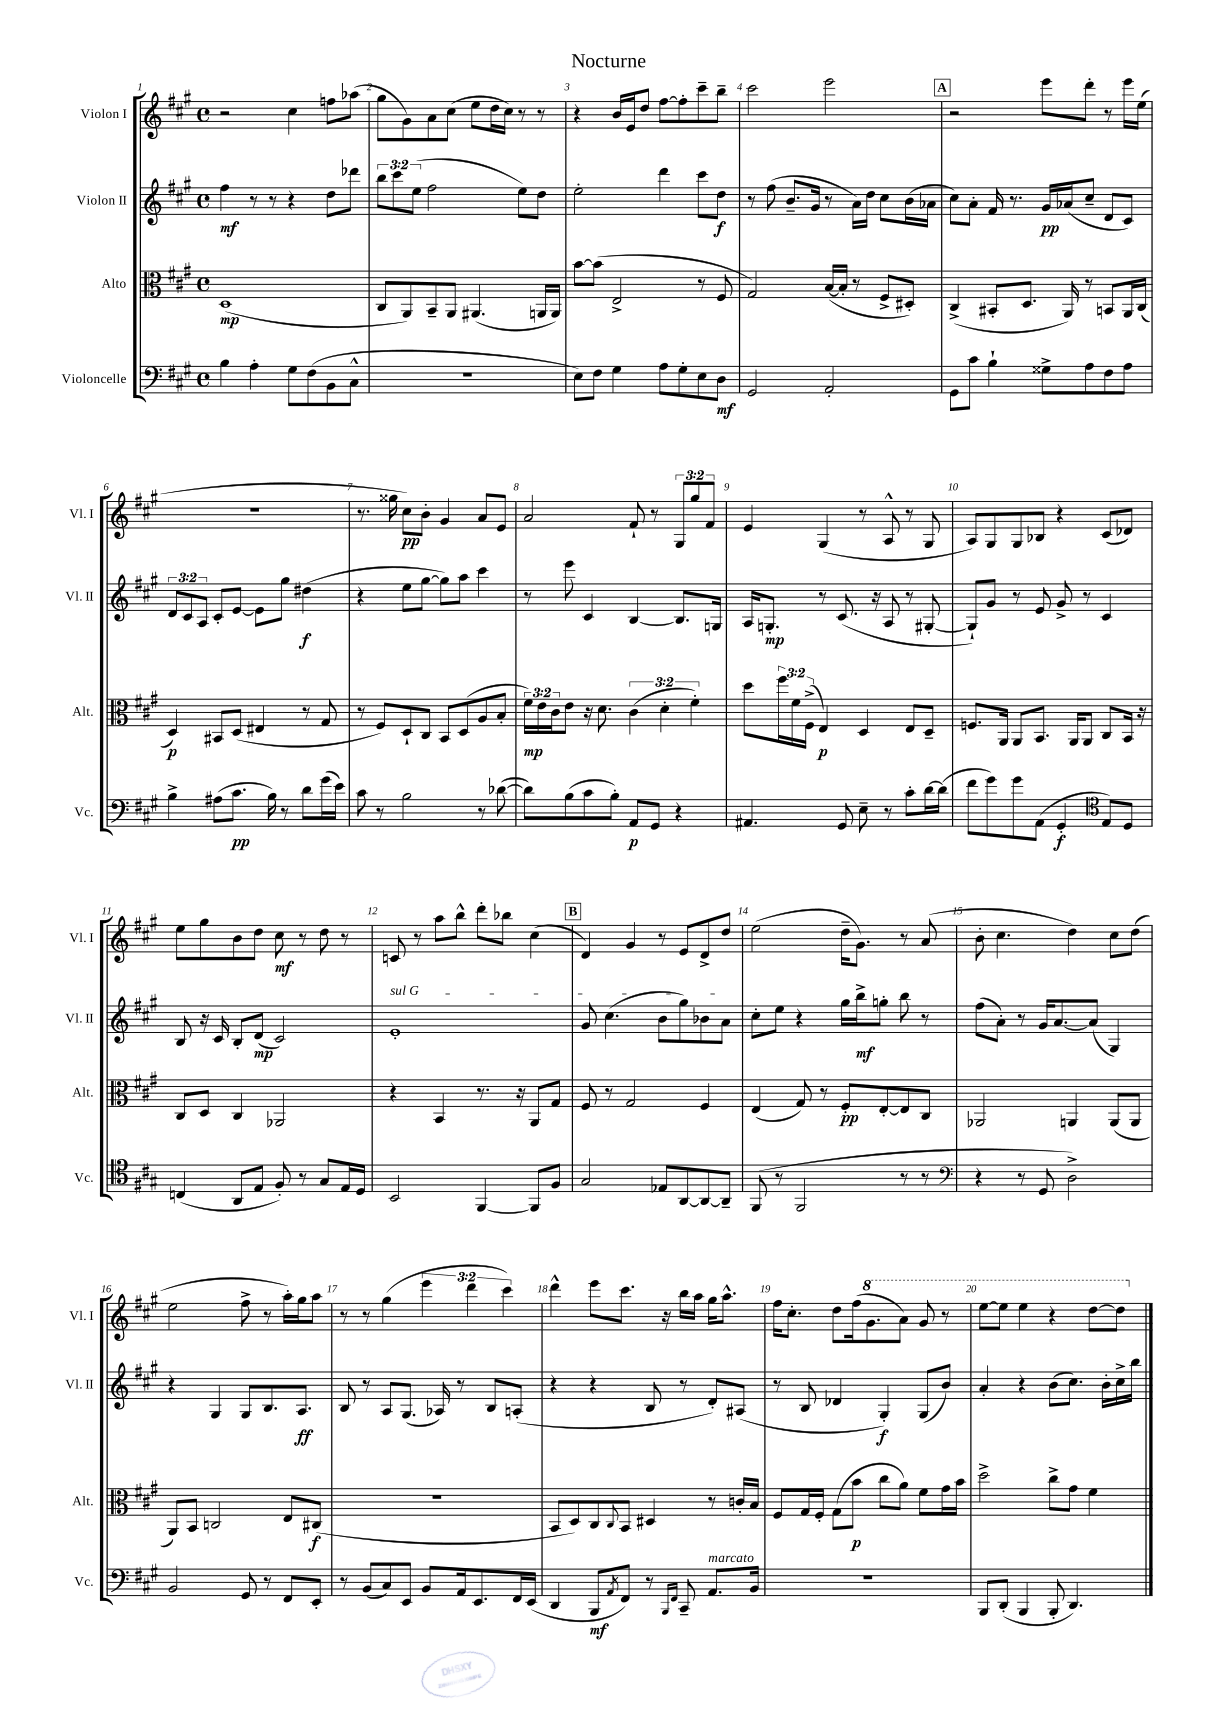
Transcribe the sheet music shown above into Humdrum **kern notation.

**kern	**dynam	**kern	**dynam	**kern	**dynam	**kern	**dynam
*part4	*part4	*part3	*part3	*part2	*part2	*part1	*part1
*staff4	*staff4	*staff3	*staff3	*staff2	*staff2	*staff1	*staff1
*I"Violoncelle	*	*I"Alto	*	*I"Violon II	*	*I"Violon I	*
*I'Vc.	*	*I'Alt.	*	*I'Vl. II	*	*I'Vl. I	*
*clefF4	*	*clefC3	*	*clefG2	*	*clefG2	*
*k[f#c#g#]	*	*k[f#c#g#]	*	*k[f#c#g#]	*	*k[f#c#g#]	*
*M4/4	*	*M4/4	*	*M4/4	*	*M4/4	*
*met(c)	*	*met(c)	*	*met(c)	*	*met(c)	*
=1	=1	=1	=1	=1	=1	=1	=1
4B\	.	(1D	mp	4ff#\	mf	2r	.
4A'\	.	.	.	8r	.	.	.
.	.	.	.	8r	.	.	.
8G#\L	.	.	.	4r	.	4cc#\	.
(8F#\	.	.	.	.	.	.	.
8BB\	.	.	.	8dd\L	.	8ffn\L	.
8C#^^\J	.	.	.	8ddd-X\J	.	(8aa-X\J	.
=2	=2	=2	=2	=2	=2	=2	=2
1r	.	8C#/L	.	12bb\L	.	8gg#\L	.
.	.	.	.	12ccc#\	.	.	.
.	.	8AA/)	.	.	.	8g#\)	.
.	.	.	.	(12ee\J	.	.	.
.	.	8BB~/	.	2ff#\	.	8a\	.
.	.	8AA/J	.	.	.	(8cc#\J	.
.	.	(4.AA#X/	.	.	.	8ee\L	.
.	.	.	.	.	.	16dd\L	.
.	.	.	.	.	.	16cc#\JJ)	.
.	.	.	.	8ee\L)	.	8r	.
.	.	16AAn/LL	.	8dd\J	.	8r	.
.	.	16AA/JJ)	.	.	.	.	.
=3	=3	=3	=3	=3	=3	=3	=3
8E\L)	.	[8b\L	.	2ee'\	.	4r	.
8F#\J	.	(8b\J]	.	.	.	.	.
4G#\	.	2E^/	.	.	.	16b/LL	.
.	.	.	.	.	.	16e/J	.
.	.	.	.	.	.	8dd/J	.
8A\L	.	.	.	4ddd\	.	[8ff#\L	.
8G#'\	.	.	.	.	.	8ff#'\]	.
8E\	.	8r	.	8ccc#\L	.	8ccc#~\	.
8D\J	mf	8F#/	.	8dd\J	f	8bb~\J	.
=4	=4	=4	=4	=4	=4	=4	=4
2GG#/	.	2G#/)	.	8r	.	2ccc#\	.
.	.	.	.	(8ff#\	.	.	.
.	.	.	.	8.b~/L	.	.	.
.	.	.	.	16g#/Jk	.	.	.
2AA'/	.	([16B/LL	.	8r	.	2eee\	.
.	.	16B'/JJ]	.	.	.	.	.
.	.	8r	.	16a\LL)	.	.	.
.	.	.	.	16dd\JJ	.	.	.
.	.	8F#^/L	.	8cc#\L	.	.	.
.	.	8D#X'/J)	.	(16b\L	.	.	.
.	.	.	.	16a-X\JJ	.	.	.
!!LO:REH:place=s1:t=A
=5	=5	=5	=5	=5	=5	=5	=5
8GG#\L	.	(4C#^/	.	8cc#\L)	.	2r	.
8c#\J	.	.	.	8a'\J	.	.	.
4B`\	.	8BB#X'/L	.	16f#/	.	.	.
.	.	.	.	8.r	.	.	.
.	.	8.D/J	.	.	.	.	.
8G##X^\L	.	.	.	16g#/LL	pp	8eee\L	.
.	.	16AA/)	.	(16a-X/J	.	.	.
8A\	.	8r	.	8cc#~/J	.	8ddd'\J	.
8F#\	.	8BBn/L	.	8d/L	.	8r	.
8A\J	.	16AA/L	.	8c#/J)	.	16eee\LL	.
.	.	(16C#/JJ	.	.	.	(16ee\JJ	.
!!LO:LB:g=z
=6	=6	=6	=6	=6	=6	=6	=6
4B^\	.	4D/)	p	12d/L	.	1r	.
.	.	.	.	12c#/	.	.	.
.	.	.	.	12A/J	.	.	.
(8A#X\L	.	8BB#X/L	.	8c#'/L	.	.	.
8.c#\J	pp	(8D/J	.	[8e/J	.	.	.
.	.	4E#X/	.	8e\L]	.	.	.
16B\)	.	.	.	.	.	.	.
8r	.	.	.	8gg#\J	.	.	.
8d\L	.	8r	.	(4dd#X\	f	.	.
(16g#\L	.	8G#/	.	.	.	.	.
16e\JJ)	.	.	.	.	.	.	.
=7	=7	=7	=7	=7	=7	=7	=7
8c#\	.	8r	.	4r	.	8.r	.
8r	.	8F#/L)	.	.	.	.	.
.	.	.	.	.	.	16gg##X\	.
2B\	.	8D`/	.	8ee\L	.	8cc#\L)	pp
.	.	8C#/J	.	[8gg#\J	.	8b'\J	.
.	.	8BB/L	.	8gg#\L])	.	4g#/	.
.	.	(8D/	.	8aa\J	.	.	.
8r	.	8A/	.	4ccc#\	.	8a/L	.
([8d-X\	.	8B'/J	.	.	.	8e/J	.
=8	=8	=8	=8	=8	=8	=8	=8
8d-\L])	.	24f#\LL)	mp	8r	.	2a/	.
.	.	24e\	.	.	.	.	.
.	.	24c#\J	.	.	.	.	.
(8B\	.	8e\J	.	8eee\	.	.	.
8c#\	.	16r	.	4c#/	.	.	.
.	.	8.d\	.	.	.	.	.
8B'\J)	.	.	.	.	.	.	.
8AA/L	p	(6c#\	.	[4B/	.	8f#`/	.
8GG#/J	.	.	.	.	.	8r	.
.	.	6d'\	.	.	.	.	.
4r	.	.	.	8.B/L]	.	12G#/L	.
.	.	6f#'\)	.	.	.	12gg#/	.
.	.	.	.	.	.	12f#/J	.
.	.	.	.	16Gn/Jk	.	.	.
=9	=9	=9	=9	=9	=9	=9	=9
4.AA#X/	.	8dd\L	.	16A/KL	.	4e/	.
.	.	.	.	8.Gn'/J	mp	.	.
.	.	24ff#\L	.	.	.	.	.
.	.	24f#\	.	.	.	.	.
.	.	(24F#^\JJ	.	.	.	.	.
.	.	4E/)	p	8r	.	(4G#/	.
8GG#/	.	.	.	(8.c#/	.	.	.
8E~\	.	4D/	.	.	.	8r	.
.	.	.	.	16r	.	.	.
8r	.	.	.	8A/	.	8A^^/	.
8c#'\L	.	8E/L	.	8r	.	8r	.
[16d\L	.	8D~/J	.	[8G#X'/	.	8G#/	.
(16d\JJ]	.	.	.	.	.	.	.
=10	=10	=10	=10	=10	=10	=10	=10
8f#\L	.	8.Fn/L	.	8G#`/L])	.	8A/L)	.
8g#\)	.	.	.	8g#/J	.	8G#/	.
.	.	16AA/Jk	.	.	.	.	.
8g#\	.	8AA/L	.	8r	.	8G#/	.
(8AA\J	.	8.BB/J	.	8e/	.	8B-X/J	.
4GG#'/	f	.	.	8g#^/	.	4r	.
.	.	16AA/KL	.	.	.	.	.
.	.	8AA/J	.	8r	.	.	.
*clefC4	*	*	*	*	*	*	*
8E/L)	.	8C#/L	.	4c#/	.	(8c#/L	.
8D/J	.	16BB/Jk	.	.	.	8d-X/J)	.
.	.	16r	.	.	.	.	.
!!LO:LB:g=z
=11	=11	=11	=11	=11	=11	=11	=11
(4Cn/	.	8C#/L	.	8B/	.	8ee\L	.
.	.	8D/J	.	16r	.	8gg#\	.
.	.	.	.	16c#/	.	.	.
8AA/L	.	4C#/	.	8B'/L	.	8b\	.
8E/J	.	.	.	(8d/J	mp	8dd\J	.
8F#'/)	.	2AA-X/	.	2c#/)	.	8cc#\	mf
8r	.	.	.	.	.	8r	.
8G#/L	.	.	.	.	.	8dd\	.
16E/L	.	.	.	.	.	8r	.
16D/JJ	.	.	.	.	.	.	.
=12	=12	=12	=12	=12	=12	=12	=12
!	!	!	!	!LO:TX:a:i:t=sul G	!	!	!
2BB/	.	4r	.	1e'	.	8cn/	.
.	.	.	.	.	.	8r	.
.	.	4BB/	.	.	.	8aa\L	.
.	.	.	.	.	.	8bb^^\J	.
[4FF#/	.	8.r	.	.	.	8ddd'\L	.
.	.	.	.	.	.	8bb-X\J	.
.	.	16r	.	.	.	.	.
8FF#/L]	.	8AA/L	.	.	.	(4cc#\	.
8F#/J	.	8G#/J	.	.	.	.	.
!!LO:REH:place=s1:t=B
=13	=13	=13	=13	=13	=13	=13	=13
2G#/	.	8F#/	.	8g#/	.	4d/)	.
.	.	8r	.	(4.cc#\	.	.	.
.	.	2G#/	.	.	.	4g#/	.
8E-X/L	.	.	.	8b\L	.	8r	.
[8AA/	.	.	.	8gg#\)	.	8e/L	.
8AA/_	.	4F#/	.	8b-X\	.	8d^/	.
8AA~/J]	.	.	.	8a\J	.	8dd/J	.
=14	=14	=14	=14	=14	=14	=14	=14
(8FF#/	.	(4E/	.	8cc#'\L	.	(2ee\	.
8r	.	.	.	8ee\J	.	.	.
2FF#/	.	8G#/)	.	4r	.	.	.
.	.	8r	.	.	.	.	.
.	.	8F#'/L	pp	16gg#\LL	.	16dd~\KL	.
.	.	.	.	16bb^\J	mf	8.g#\J)	.
.	.	[8E'/	.	8ggn'\J	.	.	.
8r	.	8E/]	.	8bb\	.	8r	.
8r	.	8C#/J	.	8r	.	(8a/	.
=15	=15	=15	=15	=15	=15	=15	=15
*clefF4	*	*	*	*	*	*	*
4r	.	2AA-X/	.	(8ff#\L	.	8b'\	.
.	.	.	.	8a'\J)	.	4.cc#\	.
8r	.	.	.	8r	.	.	.
8GG#/	.	.	.	16g#/KL	.	.	.
.	.	.	.	[8.a/	.	.	.
2D^\)	.	4AAn/	.	.	.	4dd\)	.
.	.	.	.	(8a/J]	.	.	.
.	.	(8AA/L	.	4G#/)	.	8cc#\L	.
.	.	8AA/J	.	.	.	(8dd\J	.
!!LO:LB:g=z
=16	=16	=16	=16	=16	=16	=16	=16
2BB/	.	8AA/L)	.	4r	.	2ee\	.
.	.	8BB/J	.	.	.	.	.
.	.	2Cn/	.	4G#/	.	.	.
8GG#/	.	.	.	8G#/L	.	8ff#^\	.
8r	.	.	.	8.B/	.	8r	.
8FF#/L	.	8E/L	.	.	.	16aa'\LL)	.
.	.	.	.	8.A/J	ff	16gg#\J	.
8EE'/J	.	(8C#X/J	f	.	.	8aa\J	.
=17	=17	=17	=17	=17	=17	=17	=17
8r	.	1r	.	8B/	.	8r	.
(8BB/L	.	.	.	8r	.	8r	.
8C#/)	.	.	.	8A/L	.	(4gg#\	.
8EE/J	.	.	.	(8.G#/J	.	.	.
8BB/L	.	.	.	.	.	6eee\	.
.	.	.	.	16A-X/)	.	.	.
16AA/k	.	.	.	8r	.	.	.
.	.	.	.	.	.	6ddd\	.
8.EE/	.	.	.	.	.	.	.
.	.	.	.	8B/L	.	.	.
.	.	.	.	.	.	6ccc#\)	.
16FF#/L	.	.	.	(8An'/J	.	.	.
(16EE/JJ	.	.	.	.	.	.	.
=18	=18	=18	=18	=18	=18	=18	=18
4DD/	.	8BB/L	.	4r	.	4ddd^^\	.
.	.	8D/)	.	.	.	.	.
8BBB/L	mf	8C#/	.	4r	.	8eee\L	.
8qAA/	.	8qqC#/	.	.	.	.	.
8FF#/J)	.	8BB/J	.	.	.	8.ccc#\J	.
8r	.	4D#X/	.	8B/	.	.	.
.	.	.	.	.	.	16r	.
16qqBBB/LL	.	.	.	.	.	.	.
16qqFF#/JJ	.	.	.	.	.	.	.
8CC#~/	.	.	.	8r	.	16bb\LL	.
.	.	.	.	.	.	16aa\JJ	.
!LO:TX:a:i:t=marcato	!	!	!	!	!	!	!
8.AA/L	.	8r	.	8d'/L)	.	16gg#\KL	.
.	.	.	.	.	.	8.aa^^\J	.
.	.	16cn'/LL	.	(8A#X/J	.	.	.
16BB/Jk	.	16B/JJ	.	.	.	.	.
=19	=19	=19	=19	=19	=19	=19	=19
1r	.	8F#/L	.	8r	.	16ff#\KL	.
.	.	.	.	.	.	8.cc#'\J	.
.	.	16G#/L	.	8B/	.	.	.
.	.	16F#'/JJ	.	.	.	.	.
.	.	(8G#\L	.	4d-X/	.	8dd\L	.
.	.	8b\J	p	.	.	(16ff#\k	.
*	*	*	*	*	*	*8va	*
.	.	.	.	.	.	8.gg#\	.
.	.	8cc#\L	.	4G#'/)	f	.	.
.	.	8a\J)	.	.	.	8aa\J)	.
.	.	8f#\L	.	(8G#/L	.	8gg#/	.
.	.	16g#\L	.	8b/J)	.	8r	.
.	.	16b\JJ	.	.	.	.	.
=20	=20	=20	=20	=20	=20	=20	=20
8BBB/L	.	2dd^\	.	4a'/	.	[8eee\L	.
(8DD'/J	.	.	.	.	.	8eee\J]	.
4BBB/	.	.	.	4r	.	4eee\	.
8BBB'/	.	8cc#^\L	.	(8b\L	.	4r	.
4.DD/)	.	8g#\J	.	8.cc#\J)	.	.	.
.	.	4f#\	.	.	.	[8ddd\L	.
.	.	.	.	16b'\LL	.	.	.
.	.	.	.	16cc#^\	.	8ddd\J]	.
.	.	.	.	16bb\JJ	.	.	.
*	*	*	*	*	*	*X8va	*
==	==	==	==	==	==	==	==
*-	*-	*-	*-	*-	*-	*-	*-
